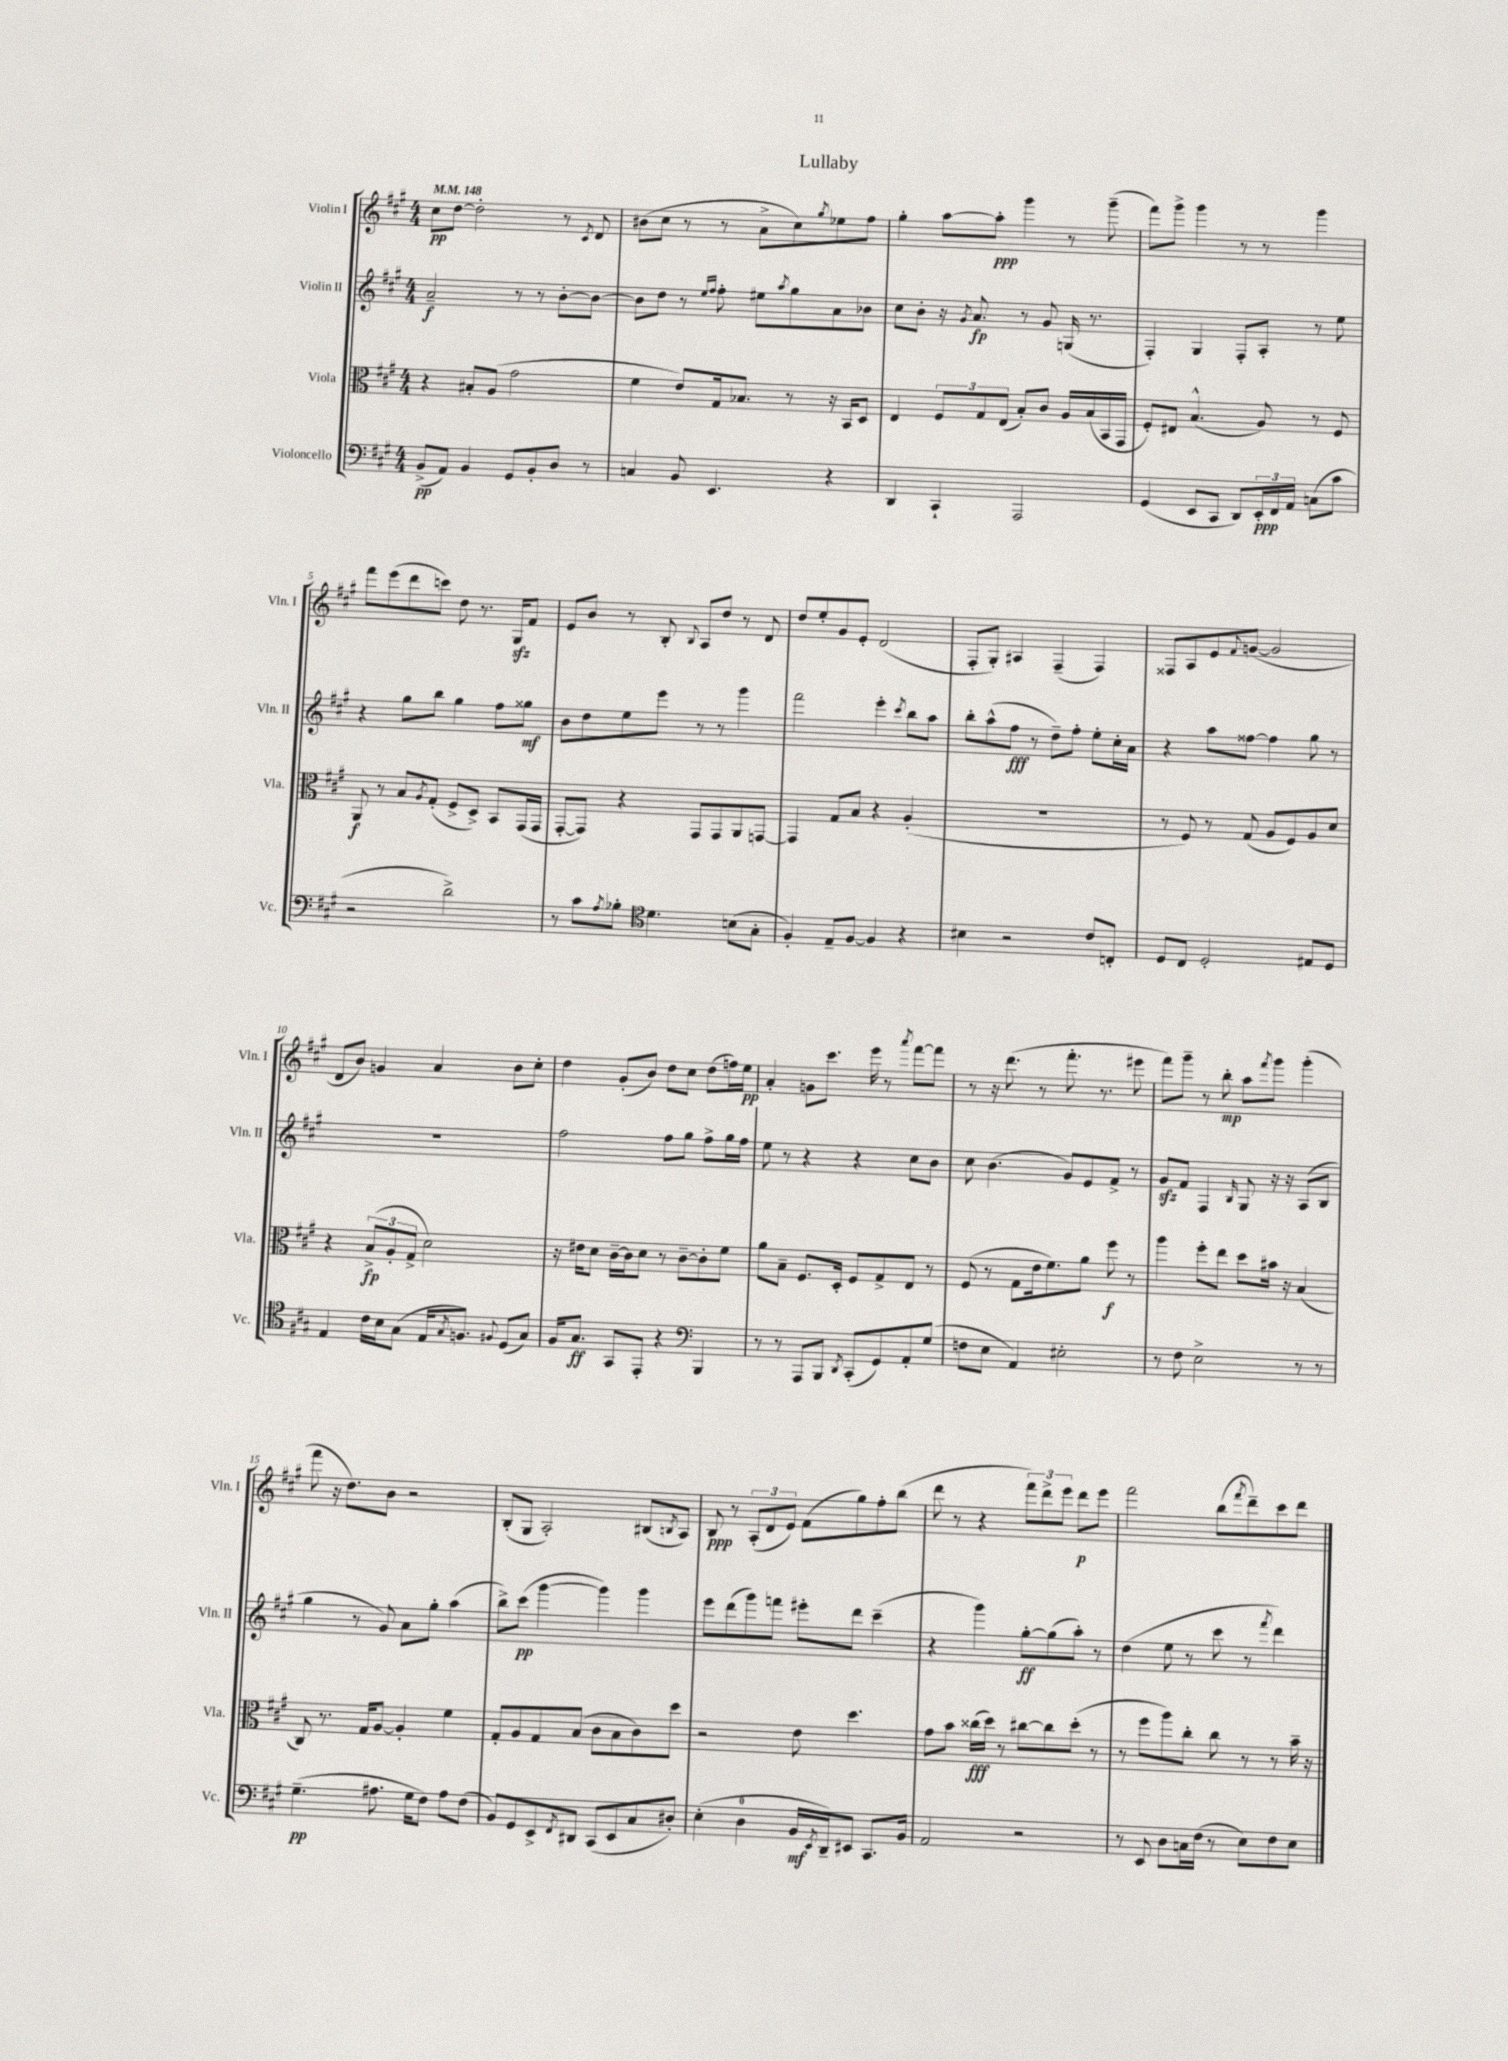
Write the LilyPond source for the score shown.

\header { title = "Lullaby" }
<<
\new StaffGroup <<
\new Staff = "s0" \with { instrumentName = "Violin I" shortInstrumentName = "Vln. I" } {
    \clef treble \key a \major \numericTimeSignature \time 4/4 \tempo 4 = 148
    cis''8\pp d''8~ d''2-. r8 \acciaccatura { cis'8 } d'8 |
    bis'8( cis''8 r8 r8 a'8-> cis''8) \acciaccatura { gis''8 } ees''8 fis''8 |
    gis''4-. a''8~ a''8-.\ppp gis'''4 r8 gis'''8--( |
    fis'''8) gis'''8-> gis'''4 r8 r8 gis'''4 |
    fis'''8 e'''8( d'''8 c'''8) d''8 r8. gis16\sfz fis'8 |
    e'8 b'8 r8 b8-. \appoggiatura { b8 } a8 d''8 r8 d'8 |
    d''8 e''8-. gis'8 e'8-. d'2( |
    fis8-. gis8-.) ais4 fis4--( fis4) |
    fisis8 a8 e'8 \appoggiatura { fis'8 } g'8~( g'2 |
    d'8 b'8) g'4 a'4 b'8 cis''8-. |
    d''4 gis'8-.( b'8) d''8 cis''8 d''8( f''16) e''16\pp |
    a'4-. g'8 cis'''8. e'''16 r8 \acciaccatura { a'''8 } fis'''8~ fis'''8 |
    r8 r16 d'''8.( r8 fis'''8.-. r8. eis'''8 |
    fis'''8) gis'''8-- r8 b''8-.\mp a''8 \acciaccatura { fis'''8 } gis'''8 gis'''4-.( |
    fis'''8 r16 d''8.) b'8 r2 |
    b8-.( gis8 a2-.) bis8( \acciaccatura { b8 } a8) |
    b8\ppp r8 \tuplet 3/2 { a8-.( d'8 e'8) } fis'8( gis''8) fis''8-. b''8( |
    d'''8 r8 r4 \tuplet 3/2 { fis'''8) d'''8-> e'''8 } d'''8\p e'''8 |
    fis'''2 b''8( \acciaccatura { fis'''8 } d'''8--) cis'''8 d'''8 \bar "|." |
}
\new Staff = "s1" \with { instrumentName = "Violin II" shortInstrumentName = "Vln. II" } {
    \clef treble \key a \major \numericTimeSignature \time 4/4
    a'2--\f r8 r8 b'8~-. b'8~ |
    b'8 d''8 r8 \grace { e''16 fis''16 } fis''8-. eis''8 \acciaccatura { a''8 } gis''8 a'8 bes'8 |
    cis''8 b'8-. r16 \acciaccatura { gis'8 } a'8.\fp r8 gis'8 g16( r8. |
    fis4-.) gis4 fis8-. a8-. r8 e''8 |
    r4 gis''8 b''8 gis''4 fis''8 gisis''8\mf |
    b'8 d''8 e''8 e'''8 r8 r8 gis'''4 |
    fis'''2 e'''4-. \acciaccatura { cis'''8 } b''8 a''8 |
    b''8-. a''8-^( fis''8\fff r8 d''8--) fis''8-. e''8-. cis''16-. a'16 |
    r4 a''8 fisis''8~ fisis''4 gis''8 r8 |
    R1 |
    fis''2 fis''8 gis''8 fis''8-> gis''16 fis''16 |
    e''8 r8 r4 r4 cis''8 b'8 |
    cis''8 b'4.( gis'8) e'8 fis'8-> r8 |
    gis'8\sfz fis'8 fis4 \grace { b16 } gis8 r16 r16 a8( b8 |
    gis''4 r8 gis'8) a'8 gis''8-. a''4( |
    b''8->) cis'''8\pp( gis'''4~ gis'''4) gis'''4 |
    e'''8 d'''8( gis'''8) f'''8 eis'''8-. d'''8 cis'''4--( |
    r4 gis'''4) gis''8~-.\ff gis''8( a''8-.) r8 |
    d''4( e''8 r8 cis'''8 r8 \acciaccatura { fis'''8 } d'''4) \bar "|." |
}
\new Staff = "s2" \with { instrumentName = "Viola" shortInstrumentName = "Vla." } {
    \clef alto \key a \major \numericTimeSignature \time 4/4
    r4 bis8-. a8( gis'2 |
    fis'4 e'8) gis16 bes8. r8 r16 b,16 d8 |
    e4 \tuplet 3/2 { fis8 gis8 e8( } b8-.) cis'8 a16 b16( b,16 gis,16 |
    fis8-.) eis8 b4.-^( a8) r8 fis8 |
    a,8\f r8 b8 \acciaccatura { a8 } gis8-.( fis8-> d8->) b,8 gis,16( gis,16 |
    gis,8~-. gis,8) r4 gis,8 gis,8 a,8 g,8~ |
    g,4 gis8 b8 r4 a4-.( |
    R1 |
    r8 fis8) r8 gis8( a8 fis8) a8 d'8 |
    r4 \tuplet 3/2 { b8->\fp( a8-. gis8-> } d'2) |
    r16 eis'16 d'8 cis'16~-- cis'16 d'8 r8 cis'8~-- cis'8-. fis'8 |
    a'8 b8-- fis8. d16-. fis8 gis8-> e8 r8 |
    fis8( r8 gis8 e'16 fis'8.) a'8 fis''8\f r8 |
    a''4 fis''8-. e''8 d''8 bis'16 r16 b4( |
    cis8) r8. gis16 a8~ a4-. fis'4 |
    gis8-. a8 gis8 b8( cis'8 b8 cis'8) d''8 |
    r2 e'8 d''4. |
    gis'8 b'8 cisis''16\fff( d''16) r8 cis''8~ cis''8 d''8-.( r8 |
    r8 fis''8 a''8) cis''8-. cis''8 r8 r8 b'16-- r16 \bar "|." |
}
\new Staff = "s3" \with { instrumentName = "Violoncello" shortInstrumentName = "Vc." } {
    \clef bass \key a \major \numericTimeSignature \time 4/4
    b,8->\pp( a,8) b,4 gis,8 b,8-. d8 r8 |
    c4 b,8 e,4. r4 |
    d,4 cis,4-! a,,2 |
    gis,4( e,8 cis,8 d,8) \tuplet 3/2 { e,16-.\ppp fis,16 a,16 } c8( cis'8 |
    r2 d'2->) |
    r8 cis'8 \acciaccatura { a8 } bes8-. \clef tenor d'4. b8( gis8-. |
    fis4-.) e8-- fis8~ fis4 r4 |
    bis4 r2 cis'8 c8-. |
    d8 cis8 d2-. eis8 d8 |
    e4 cis'16 b16 gis8( e16 \acciaccatura { gis8 } f8.) \appoggiatura { fis8 } d8( gis8) |
    fis16 gis8.\ff gis,8 e,8-. r4 \clef bass b,,4 |
    r8 r8 a,,8 b,,8 \acciaccatura { d,8 } cis,8-.( gis,8) a,8-. gis8( |
    f8 e8 a,4) eis2-. |
    r8 fis8 e2-> r8 r8 |
    gis4.--\pp( ais8. gis16 fis8) ais8 fis8( |
    b,8) gis,8 e,8-> \acciaccatura { fis,8 } dis,8 cis,8( e,8 cis8 dis8-.) |
    e4-.( d4-0 b,16\mf \acciaccatura { e,8 } d,16--) eis,8 cis,8. b,16 |
    a,2 r2 |
    r8 e,8 d8 c16 fis16( r8 e8) fis8 e8 \bar "|." |
}
>>
>>
